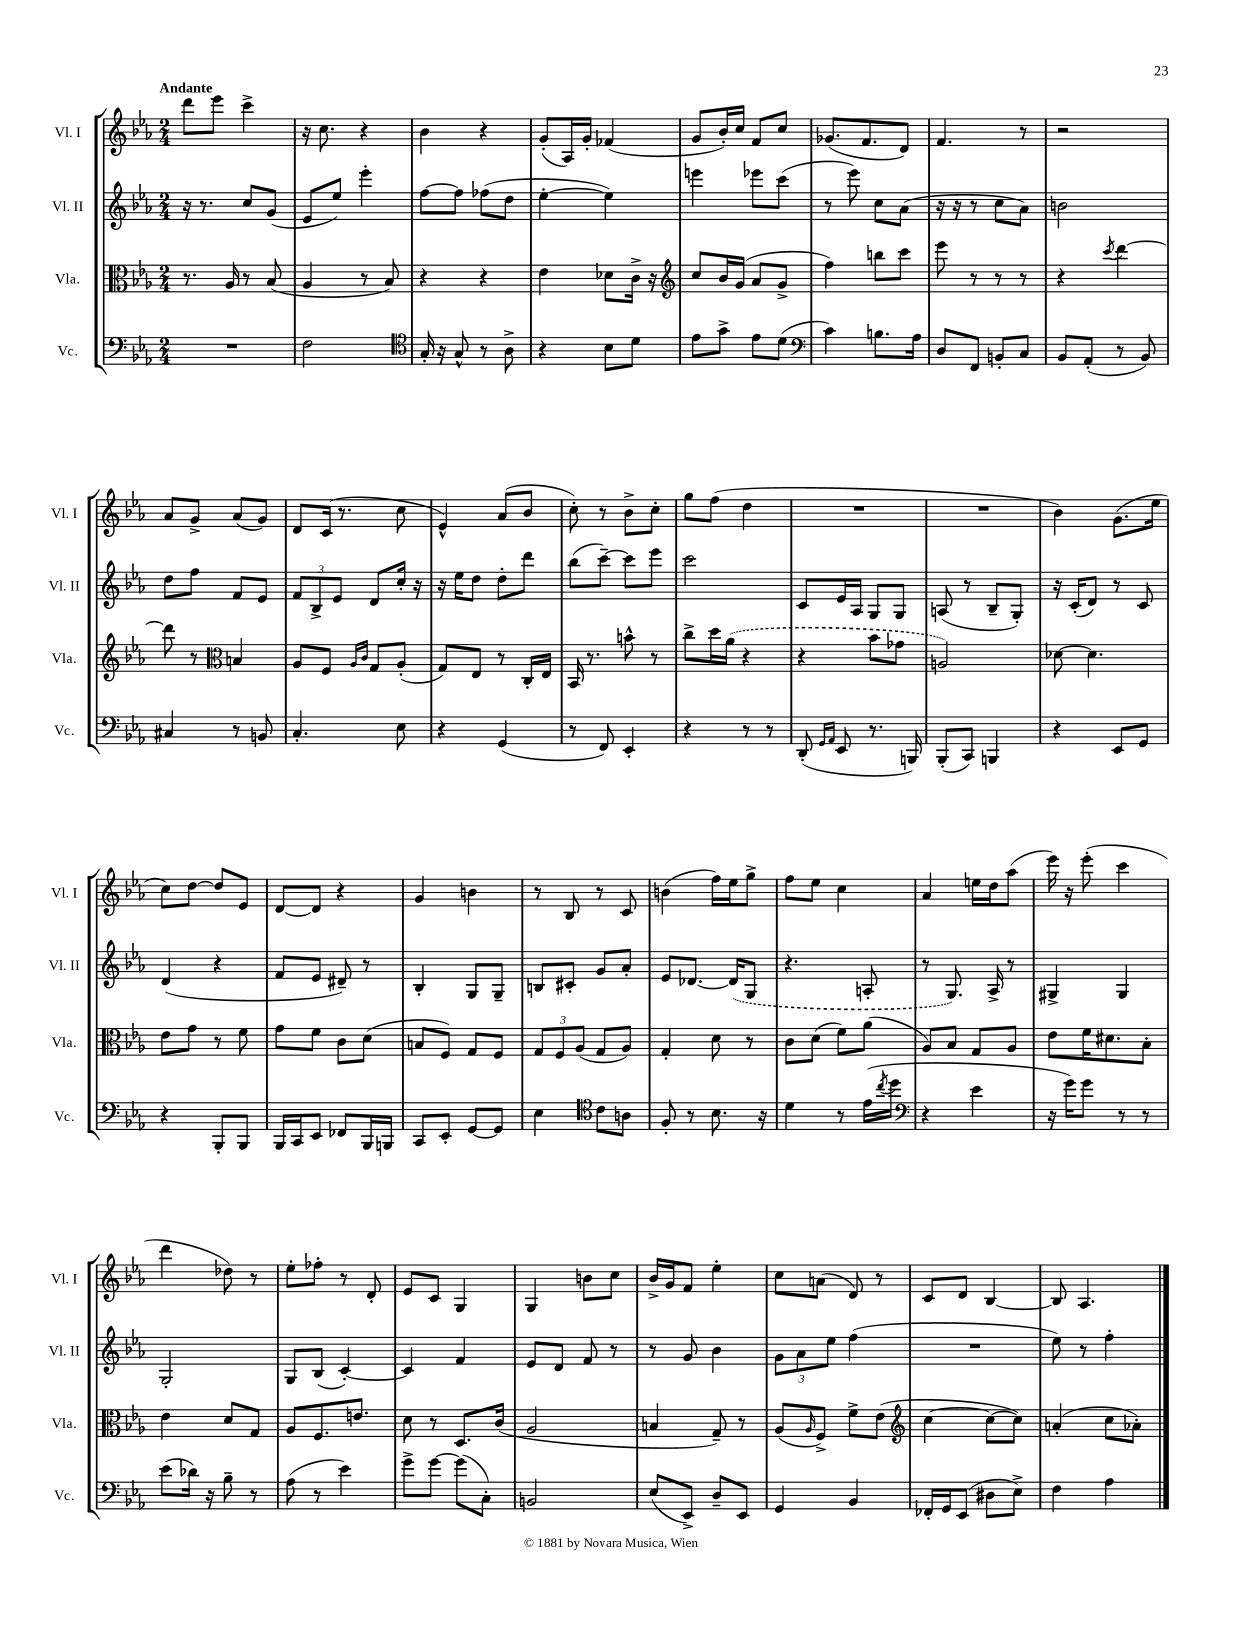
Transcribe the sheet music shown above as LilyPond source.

<<
\new StaffGroup <<
\new Staff = "s0" \with { instrumentName = "Vl. I" shortInstrumentName = "Vl. I" } {
    \clef treble \key ees \major \numericTimeSignature \time 2/4 \tempo "Andante"
    d'''8 ees'''8 c'''4-> |
    r16 c''8. r4 |
    bes'4 r4 |
    g'8-.( aes16) g'16-. fes'4( |
    g'8 bes'16-.) c''16 f'8 c''8 |
    ges'8.( f'8. d'8) |
    f'4. r8 |
    r2 |
    aes'8 g'8-> aes'8( g'8) |
    d'8 c'16( r8. c''8 |
    ees'4-^) aes'8( bes'8 |
    c''8-.) r8 bes'8-> c''8-. |
    g''8 f''8( d''4 |
    R2 |
    R2 |
    bes'4) g'8.( ees''16 |
    c''8) d''8~ d''8 ees'8 |
    d'8~ d'8 r4 |
    g'4 b'4 |
    r8 bes8 r8 c'8 |
    b'4( f''16) ees''16 g''8-> |
    f''8 ees''8 c''4 |
    aes'4 e''16 d''16 aes''8( |
    ees'''16) r16 ees'''8-.( c'''4 |
    d'''4 des''8) r8 |
    ees''8-. fes''8-. r8 d'8-. |
    ees'8 c'8 g4 |
    g4 b'8 c''8 |
    bes'16-> g'16 f'8 ees''4-. |
    c''8 a'8( d'8) r8 |
    c'8 d'8 bes4~ |
    bes8 aes4. \bar "|." |
}
\new Staff = "s1" \with { instrumentName = "Vl. II" shortInstrumentName = "Vl. II" } {
    \clef treble \key ees \major \numericTimeSignature \time 2/4
    r16 r8. c''8 g'8( |
    ees'8 ees''8) ees'''4-. |
    f''8~ f''8 fes''8( d''8 |
    ees''4~-. ees''4) |
    e'''4 ees'''8 c'''8( |
    r8 ees'''8) c''8 aes'8( |
    r16 r16 r8 c''8 aes'8) |
    b'2 |
    d''8 f''8 f'8 ees'8 |
    \tuplet 3/2 { f'8 bes8-> ees'8 } d'8 c''16-. r16 |
    r16 ees''16 d''8 d''8-. d'''8 |
    bes''8( c'''8~--) c'''8 ees'''8 |
    c'''2 |
    c'8 ees'16 aes16 g8 g8 |
    a8( r8 bes8-- g8-.) |
    r16 c'16-.( d'8) r8 c'8 |
    d'4( r4 |
    f'8 ees'8 dis'8--) r8 |
    bes4-. g8 g8-- |
    b8 cis'8-. g'8 aes'8-. |
    ees'8 des'8.~ \once \slurDashed des'16( g8 |
    r4. a8-. |
    r8 g8.) aes16-> r8 |
    gis4-> gis4 |
    g2-. |
    g8 bes8( c'4~-.) |
    c'4 f'4 |
    ees'8 d'8 f'8 r8 |
    r8 g'8 bes'4 |
    \tuplet 3/2 { g'8 aes'8 ees''8 } f''4( |
    R2 |
    ees''8) r8 f''4-. \bar "|." |
}
\new Staff = "s2" \with { instrumentName = "Vla." shortInstrumentName = "Vla." } {
    \clef alto \key ees \major \numericTimeSignature \time 2/4
    r8. aes16 r8 bes8( |
    aes4 r8 bes8) |
    r4 r4 |
    ees'4 des'8 c'16-> r16 |
    \clef treble c''8 bes'16 g'16( aes'8 g'8-> |
    f''4) b''8 c'''8 |
    ees'''8 r8 r8 r8 |
    r4 \acciaccatura { c'''8 } d'''4~ |
    d'''8 r8 \clef alto b4 |
    aes8 f8 \grace { aes16 c'16 } g8 aes8-.( |
    g8) ees8 r8 c16-. ees16 |
    bes,16 r8. b'8-^ r8 |
    c''8-> d''16 \once \slurDashed aes'16( r4 |
    r4 bes'8 ges'8 |
    a2) |
    des'8~ des'4. |
    ees'8 g'8 r8 f'8 |
    g'8 f'8 c'8 d'8( |
    b8 f8) g8 f8 |
    \tuplet 3/2 { g8 f8 aes8( } g8 aes8) |
    g4-. d'8 r8 |
    c'8 d'8( f'8) aes'8( |
    aes8) bes8 g8 aes8 |
    ees'8 f'16 dis'8. bes8-. |
    ees'4 d'8 g8 |
    aes8 f8. e'8. |
    d'8 r8 d8. c'16( |
    aes2 |
    b4 g8--) r8 |
    aes8( \grace { aes16 } f8->) f'8-> ees'8( |
    \clef treble c''4~ c''8~ c''8) |
    a'4-.( c''8 aes'8-.) \bar "|." |
}
\new Staff = "s3" \with { instrumentName = "Vc." shortInstrumentName = "Vc." } {
    \clef bass \key ees \major \numericTimeSignature \time 2/4
    R2 |
    f2 |
    \clef tenor g16-. r16 g8-^ r8 aes8-> |
    r4 bes8 d'8 |
    ees'8 g'8-> ees'8 d'8( |
    \clef bass c'4) b8. aes16 |
    d8 f,8 b,8-. c8 |
    bes,8 aes,8-.( r8 bes,8) |
    cis4 r8 b,8 |
    c4.-. ees8 |
    r4 g,4( |
    r8 f,8) ees,4-. |
    r4 r8 r8 |
    d,8-.( \grace { g,16 aes,16 } ees,8 r8. b,,16) |
    bes,,8-.( c,8) b,,4 |
    r4 ees,8 g,8 |
    r4 bes,,8-. bes,,8 |
    bes,,16 c,16 ees,8 fes,8 bes,,16 b,,16 |
    c,8 ees,8-. g,8~ g,8 |
    ees4 \clef tenor c'8 a8 |
    f8-. r8 bes8. r16 |
    d'4 r8 ees'16( \acciaccatura { c''8 } d''16 |
    \clef bass r4 ees'4 |
    r16 g'16) g'8 r8 r8 |
    ees'8( des'16) r16 bes8-- r8 |
    aes8( r8 ees'4) |
    g'8-> g'8~ g'8( c8-.) |
    b,2 |
    ees8( ees,8->) d8-- ees,8 |
    g,4 bes,4 |
    fes,16-. g,16 ees,8( dis8 ees8->) |
    f4 aes4 \bar "|." |
}
>>
>>
\layout { \context { \Score \remove "Bar_number_engraver" } }
